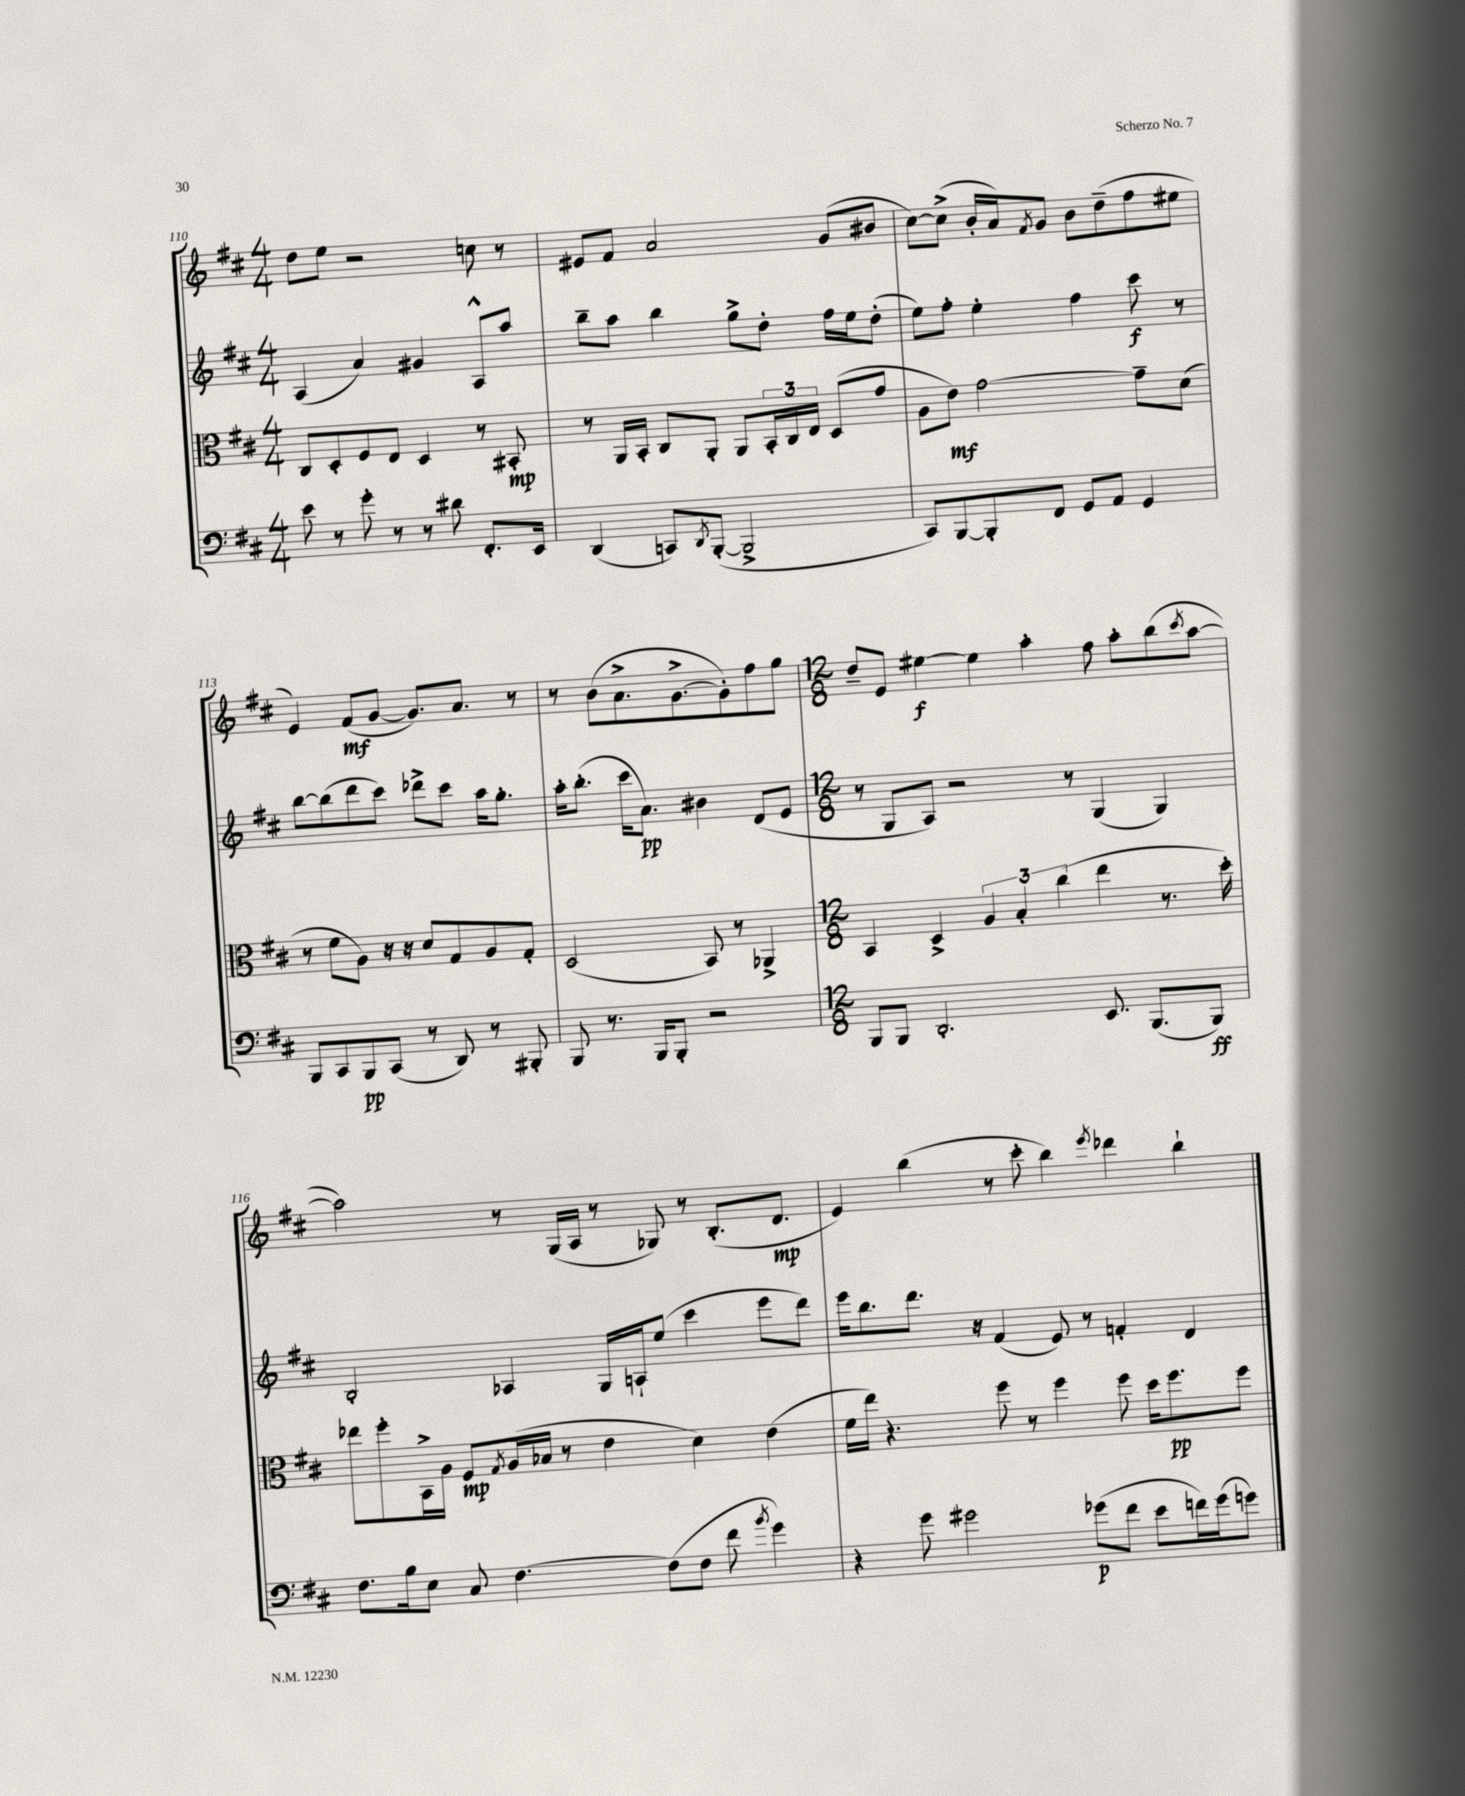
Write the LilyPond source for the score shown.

<<
\new StaffGroup <<
\new Staff = "s0" {
    \clef treble \key d \major \numericTimeSignature \time 4/4
    d''8 e''8 r2 c''8 r8 |
    eis'8 fis'8 a'2 g'8( bis'8 |
    cis''8~) cis''8->( b'16-. a'16) \acciaccatura { fis'8 } g'8 b'8 d''8--( fis''8 eis''8 |
    e'4) fis'8\mf( g'8~ g'8.) a'8. r8 |
    r8 b'8( a'8.-> g'8.~-> g'8-.) fis''8 g''8 |
    \numericTimeSignature \time 12/8 d''8-- e'8 eis''4~\f eis''4 a''4-. fis''8 a''8-. b''8( \acciaccatura { cis'''8 } a''8~ |
    a''2) r8 g16( a16 r8 ges8) r8 b8.-.( d'8.\mp |
    e'4) b''4( r8 cis'''8-. b''4) \acciaccatura { e'''8 } des'''4 b''4-! \bar "|." |
}
\new Staff = "s1" {
    \clef treble \key d \major \numericTimeSignature \time 4/4
    a4( a'4) gis'4 a8-^ a''8 |
    b''8-- a''8 b''4 g''8-> d''8-. fis''16 e''16 d''8-.( |
    e''8) fis''8-. e''4-. fis''4 cis'''8\f r8 |
    b''8~ b''8( d'''8 cis'''8) des'''8-> cis'''8 a''16 g''8.-. |
    a''16-. b''8.-.( cis'''16 a'8.\pp) bis'4 d'8( e'8 |
    \numericTimeSignature \time 12/8 r8 g8 a8) r2 r8 g4( g4) |
    b2-. aes4 g16 a16-! e''8( cis'''4 e'''8 d'''8) |
    e'''16 b''8. d'''8. r16 fis'4( e'8) r8 f'4-. d'4 \bar "|." |
}
\new Staff = "s2" {
    \clef alto \key d \major \numericTimeSignature \time 4/4
    cis8 d8-. fis8 e8 d4 r8 bis,8-.\mp |
    r8 a,16 b,16-. cis8 a,8-. a,8 \tuplet 3/2 { b,16-. cis16 e16 } d8( g'8 |
    a8 e'8\mf) g'2~ g'8-- d'8( |
    r8 fis'8 a8) r16 r16 d'8 g8 a8 g8-. |
    d2( b,8) r8 aes,4-> |
    \numericTimeSignature \time 12/8 b,4 d4-> \tuplet 3/2 { a4 b4-. cis''4( } e''4 r8. d''16-.) |
    ees''8 fis''8-. b,16-> a16 fis8\mp \acciaccatura { g8 } a16( bes16 r8 e'4 d'4) e'4( |
    fis'16 e''16) r4. fis''8 r8 fis''4 fis''8 d''16 fis''8.\pp fis''8 \bar "|." |
}
\new Staff = "s3" {
    \clef bass \key d \major \numericTimeSignature \time 4/4
    e'8 r8 g'8-. r8 r8 dis'8 fis,8.-. e,16 |
    d,4( c,8) \acciaccatura { d,8 } b,,8~-.( b,,2-> |
    cis,8) b,,8~ b,,8-. fis,8 g,8 a,8 g,4 |
    b,,8 cis,8 b,,8\pp cis,8( r8 d,8) r8 bis,,8-. |
    b,,8 r8. b,,16 b,,8-. r2 |
    \numericTimeSignature \time 12/8 b,,8 b,,8 d,2.-. e,8. b,,8.( b,,8\ff) |
    fis8. b16 e8 cis8 fis4.~ fis8( fis8 fis'8 \acciaccatura { b'8 } g'4) |
    r4 g'8 gis'2 ges'8\p( fis'8 e'8 f'16) ges'16( g'8) \bar "|." |
}
>>
>>
\layout { \context { \Score currentBarNumber = #110 } }
